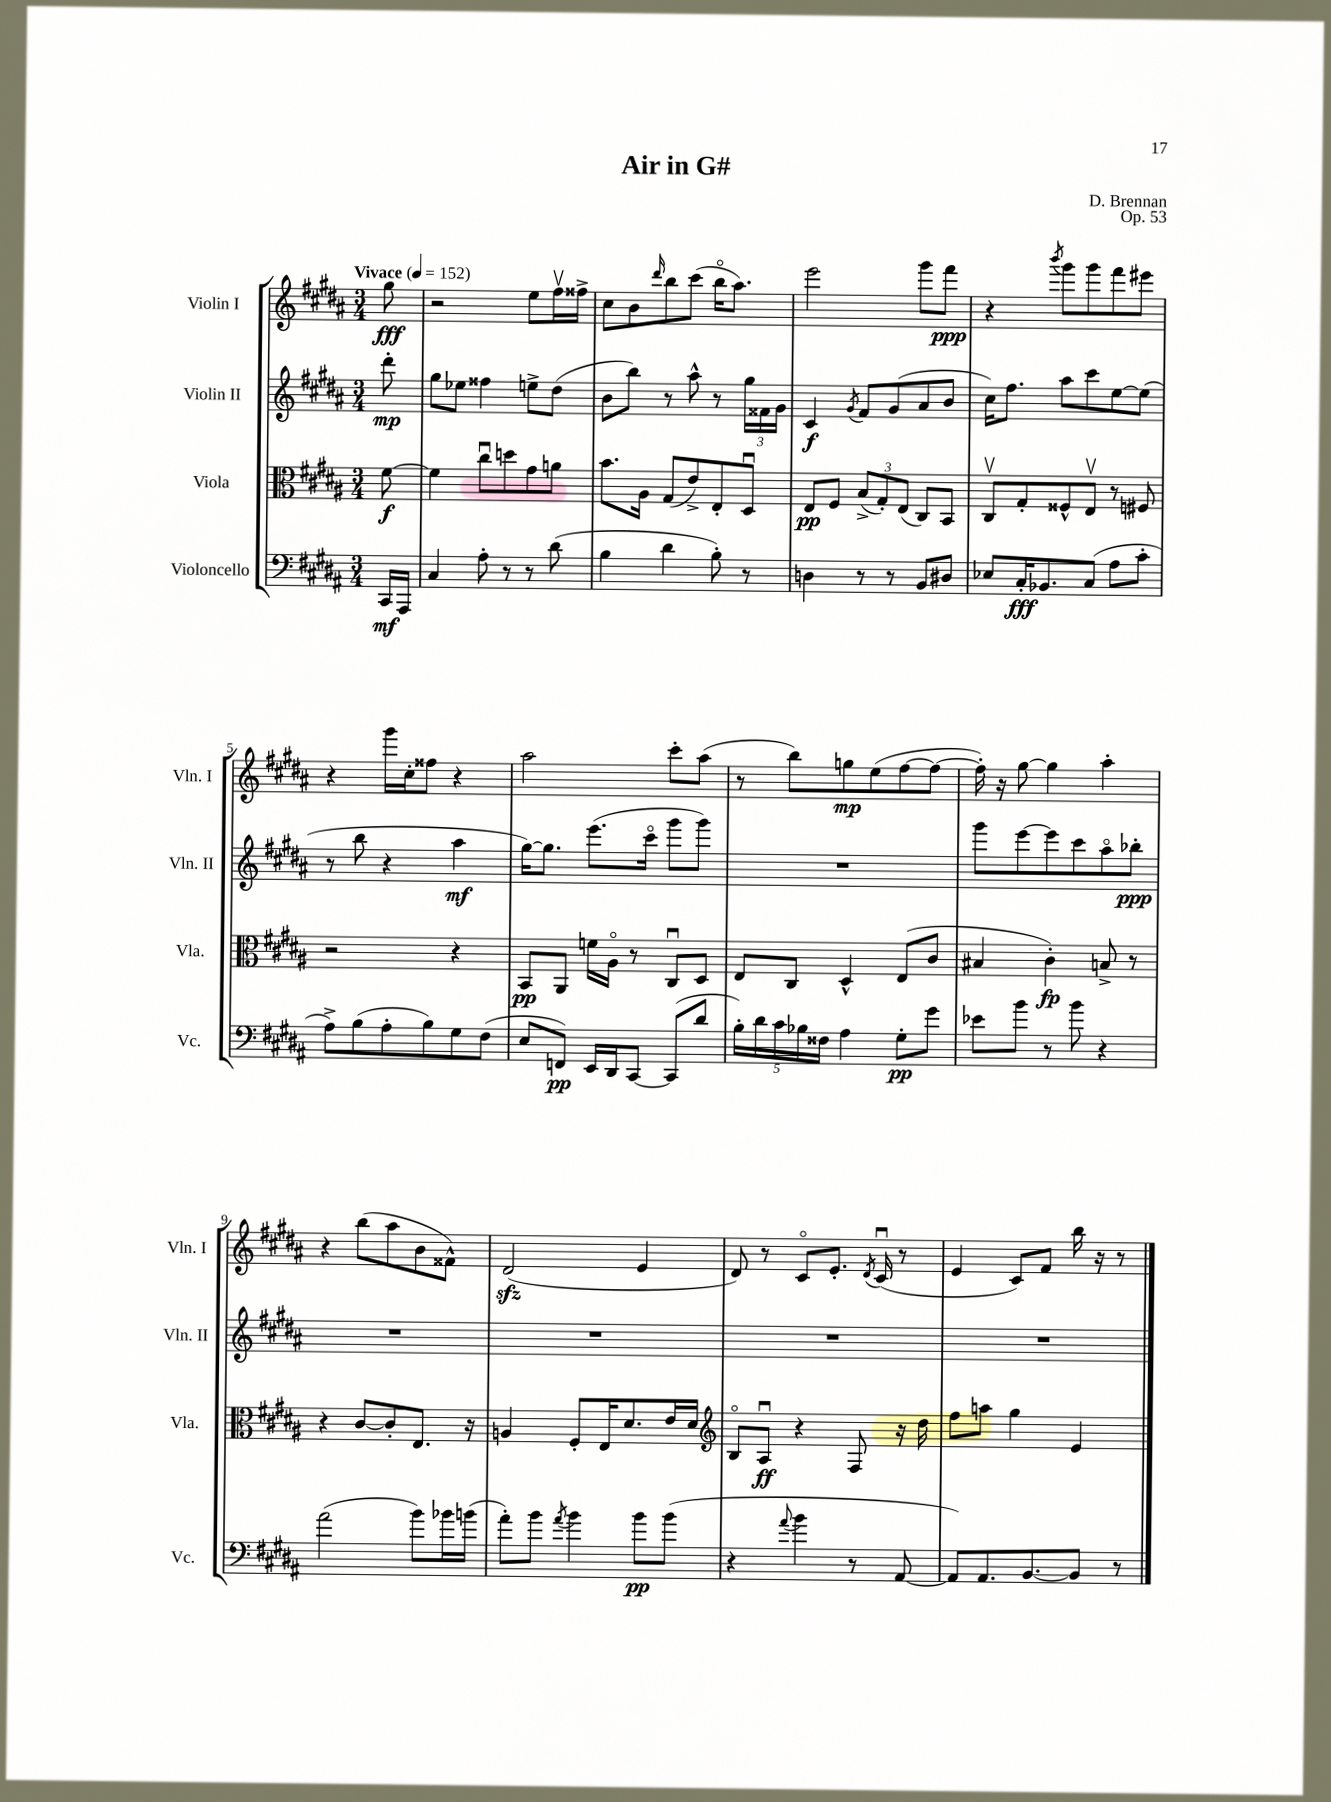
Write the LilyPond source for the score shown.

\header { title = "Air in G#" composer = "D. Brennan" opus = "Op. 53" }
<<
\new StaffGroup <<
\new Staff = "s0" \with { instrumentName = "Violin I" shortInstrumentName = "Vln. I" } {
    \clef treble \key b \major \numericTimeSignature \time 3/4 \partial 8 \tempo "Vivace" 4 = 152
    gis''8\fff |
    r2 e''8 fis''16\upbow fisis''16-> |
    cis''8 b'8 \grace { dis'''16 } b''8 cis'''8( b''16\flageolet ais''8.) |
    e'''2 gis'''8 fis'''8\ppp |
    r4 \acciaccatura { b'''8 } gis'''8 gis'''8 fis'''8 eis'''8 |
    r4 gis'''16 cis''16-. fisis''8 r4 |
    ais''2 cis'''8-. ais''8( |
    r8 b''8) g''8\mp e''8( fis''8~ fis''8~ |
    fis''16-.) r16 gis''8~ gis''4 ais''4-. |
    r4 b''8( ais''8 b'8 fisis'8-^) |
    dis'2\sfz( e'4 |
    dis'8) r8 cis'8\flageolet e'8.-. \acciaccatura { dis'8 } cis'16\downbow( r8 |
    e'4 cis'8) fis'8 b''16 r16 r8 \bar "|." |
}
\new Staff = "s1" \with { instrumentName = "Violin II" shortInstrumentName = "Vln. II" } {
    \clef treble \key b \major \numericTimeSignature \time 3/4 \partial 8
    dis'''8-.\mp |
    gis''8 ees''8 fisis''4 e''8-> dis''8( |
    b'8 b''8) r8 ais''8-^ r8 \tuplet 3/2 { gis''16 fisis'16 gis'16 } |
    cis'4\f \acciaccatura { gis'8 } fis'8 gis'8( ais'8 b'8 |
    cis''16) fis''8. ais''8 cis'''8 e''8~ e''8( |
    r8 b''8 r4 ais''4\mf |
    gis''16~) gis''8. e'''8.( cis'''16\flageolet gis'''8 gis'''8) |
    R2. |
    gis'''8 e'''8~ e'''8 cis'''8 ais''8\flageolet bes''8-.\ppp |
    R2. |
    R2. |
    R2. |
    R2. \bar "|." |
}
\new Staff = "s2" \with { instrumentName = "Viola" shortInstrumentName = "Vla." } {
    \clef alto \key b \major \numericTimeSignature \time 3/4 \partial 8
    fis'8~\f |
    fis'4 cis''8\downbow d''8 gis'8 a'8 |
    b'8. ais16 gis8( e'8->) e8-. dis8\downbow |
    e8\pp fis8 \tuplet 3/2 { b8->( gis8-.) e8( } cis8) b,8 |
    cis8\upbow gis8-. fisis8-^ e8\upbow r8 fis8 |
    r2 r4 |
    b,8\pp ais,8 f'16 ais16\flageolet r8 cis8\downbow dis8 |
    e8 cis8 dis4-^ e8( cis'8 |
    bis4 cis'4-.\fp) b8-> r8 |
    r4 cis'8~ cis'8-. e8. r16 |
    a4 fis8-. e16 dis'8. e'16 dis'16 |
    \clef treble b8\flageolet ais8\downbow\ff r4 fis8 r16 dis''16 |
    fis''8 a''8 gis''4 e'4 \bar "|." |
}
\new Staff = "s3" \with { instrumentName = "Violoncello" shortInstrumentName = "Vc." } {
    \clef bass \key b \major \numericTimeSignature \time 3/4 \partial 8
    cis,16\mf ais,,16 |
    cis4 ais8-. r8 r8 dis'8( |
    b4 dis'4 b8-.) r8 |
    d4 r8 r8 b,8 dis8 |
    ees8 cis16-.\fff bes,8. cis8( ais8 cis'8-. |
    ais8->) b8( ais8-. b8) gis8 fis8( |
    e8 f,8\pp) e,16 dis,16 cis,8~ cis,8( dis'8 |
    \tuplet 5/4 { b16-.) dis'16 cis'16 bes16 fisis16 } ais4 gis8-.\pp gis'8 |
    ees'8 b'8 r8 b'8 r4 |
    ais'2( b'8) bes'16 b'16( |
    ais'8-.) b'8 \acciaccatura { ais'8 } b'4 b'8\pp b'8( |
    r4 \appoggiatura { ais'8 } b'4 r8 ais,8~ |
    ais,8) ais,8. b,8.~ b,8 r8 \bar "|." |
}
>>
>>
